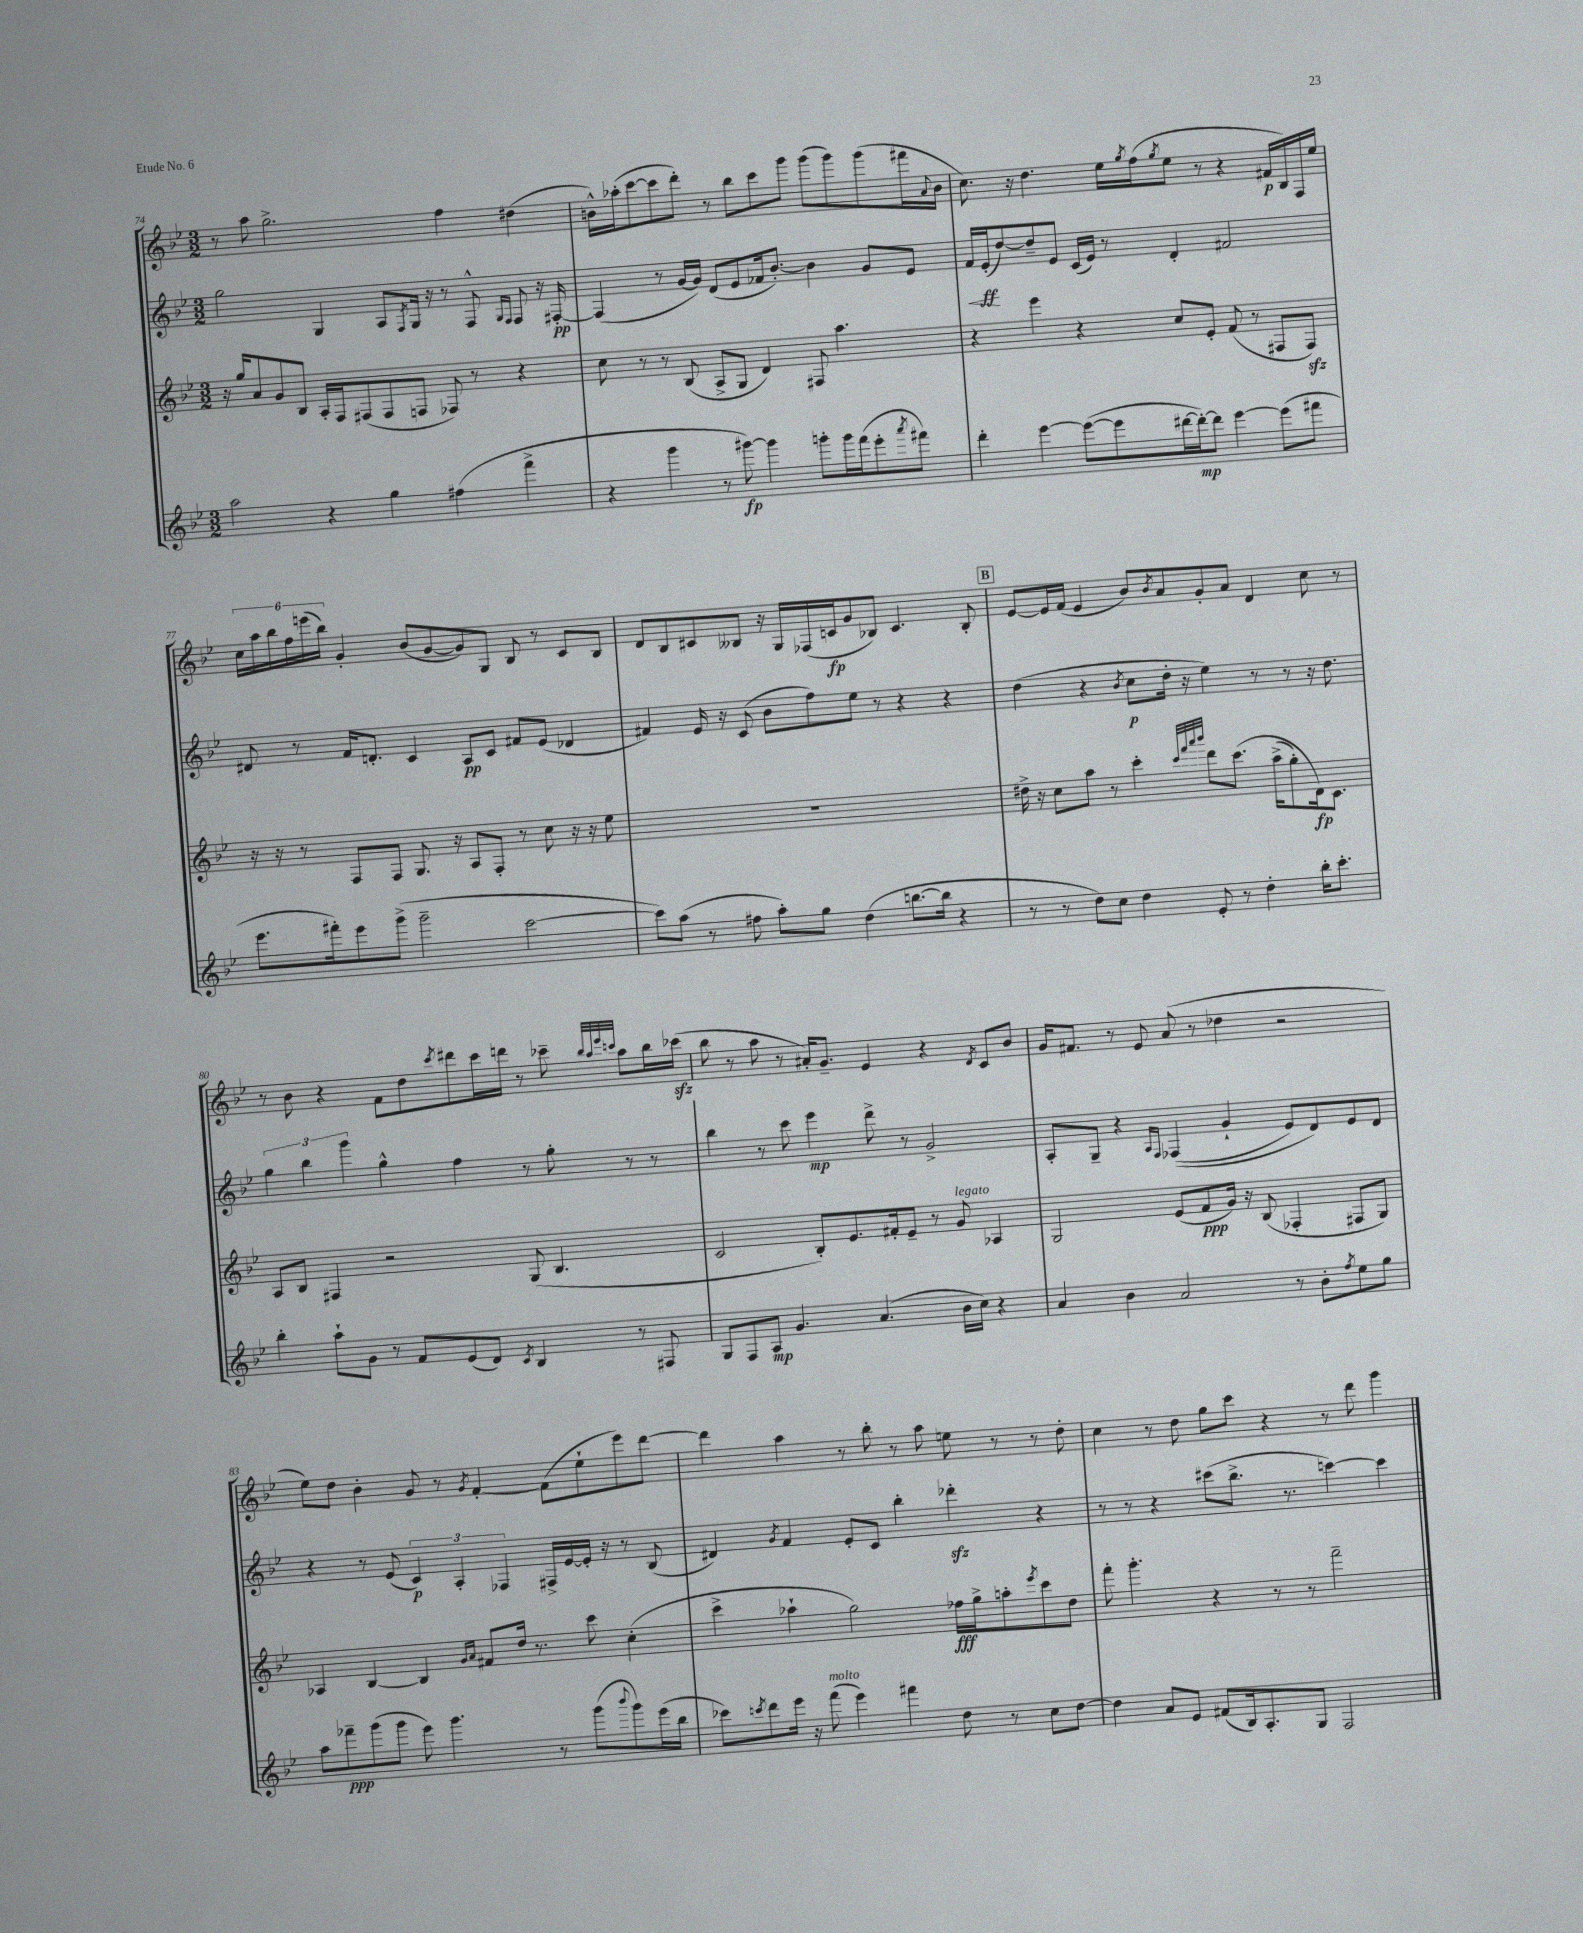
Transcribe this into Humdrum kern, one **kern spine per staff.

**kern	**dynam	**kern	**dynam	**kern	**dynam	**kern	**dynam
*part4	*part4	*part3	*part3	*part2	*part2	*part1	*part1
*staff4	*staff4	*staff3	*staff3	*staff2	*staff2	*staff1	*staff1
*clefG2	*	*clefG2	*	*clefG2	*	*clefG2	*
*k[b-e-]	*	*k[b-e-]	*	*k[b-e-]	*	*k[b-e-]	*
*M3/2	*	*M3/2	*	*M3/2	*	*M3/2	*
=74	=74	=74	=74	=74	=74	=74	=74
2aa\	.	16r	.	2gg\	.	8r	.
.	.	16gg/KL	.	.	.	.	.
.	.	8a/	.	.	.	8aa\	.
.	.	8g/	.	.	.	2.gg^\	.
.	.	8B-/J	.	.	.	.	.
4r	.	16A'/LL	.	4G/	.	.	.
.	.	16F/J	.	.	.	.	.
.	.	(8F#X/	.	.	.	.	.
4gg\	.	8F#/	.	8A/L	.	.	.
.	.	.	.	8qF/	.	.	.
.	.	8Fn/J	.	16G/Jk	.	.	.
.	.	.	.	16r	.	.	.
(4ff#X\	.	8F-X/)	.	8r	.	4ff\	.
.	.	8r	.	8F^^/	.	.	.
.	.	.	.	16qqG/LL	.	.	.
.	.	.	.	16qqF/JJ	.	.	.
4fff^\	.	4r	.	8F/	.	(4dd#X\	.
.	.	.	.	16r	.	.	.
.	.	.	.	[16F#X'/	pp	.	.
=75	=75	=75	=75	=75	=75	=75	=75
4r	.	8cc\	.	(4F#/]	.	16bn^^\LL)	.
.	.	.	.	.	.	(16aa-X'\J	.
.	.	8r	.	.	.	[8ccc\	.
4ggg\	.	8r	.	8r	.	8ccc\]	.
.	.	(8B-/	.	[16g/LL	.	8ddd'\J)	.
.	.	.	.	16g/JJ])	.	.	.
8r	.	8A^/L	.	(8d/L	.	8r	.
[8ggg#X\)	fp	8G/J	.	8e-/	.	8bb-\L	.
4ggg#\]	.	4d/)	.	16f-X/k	.	8ccc\	.
.	.	.	.	[8.b-'/J)	.	.	.
.	.	.	.	.	.	8ggg\J	.
8gggn'\L	.	8F#X/	.	4b-\]	.	(8ggg\L	.
16ggg\L	.	4.aa\	.	.	.	8ggg\)	.
(16fff\J	.	.	.	.	.	.	.
8eee-'\	.	.	.	8g/L	.	(8ggg\	.
8qaaa/	.	.	.	.	.	.	.
8fff#X\J)	.	.	.	8e-/J	.	16fff#X\L	.
.	.	.	.	.	.	8qqa/	.
.	.	.	.	.	.	16b\JJ	.
=76	=76	=76	=76	=76	=76	=76	=76
!	!	!	!	!	!LO:HP:b	!	!
4ddd'\	.	4r	.	16f/LL	<	8.cc\)	.
.	.	.	.	(16e-'/J	ff	.	.
.	.	.	.	[8dd/)	[	.	.
.	.	.	.	.	.	16r	.
[4eee-\	.	4eee-\	.	8dd~/]	.	4.dd\	.
.	.	.	.	8e-/J	.	.	.
(8eee-\L_	.	4r	.	(16c/LL	.	.	.
.	.	.	.	16e-/JJ)	.	.	.
8eee-\]	.	.	.	8r	.	16ee-\LL	.
.	.	.	.	.	.	8qgg/	.
.	.	.	.	.	.	(16ff\J	.
.	.	.	.	.	.	8qgg/	.
[16ddd#X\L	.	8cc/L	.	4d'/	.	8ee-\J	.
16ddd#'\J_)	mp	.	.	.	.	.	.
8ddd#\J]	.	8e-'/J	.	.	.	8r	.
[4eee-\	.	(8f/	.	2f#X/	.	4r	.
.	.	8r	.	.	.	.	.
(8eee-\L]	.	8F#X/L	.	.	.	16f#X/LL	p
.	.	.	.	.	.	16B-/)	.
8fff#X\J	.	8F#zz/J)	.	.	.	16F/	.
.	.	.	.	.	.	16ee-/JJ	.
!!LO:LB:g=z
=77	=77	=77	=77	=77	=77	=77	=77
8.eee-\L	.	16r	.	8d#X/	.	24cc\LL	.
.	.	.	.	.	.	24aa\	.
.	.	16r	.	.	.	.	.
.	.	.	.	.	.	24bb-\	.
.	.	8r	.	8r	.	24ff\	.
.	.	.	.	.	.	(24eeen\	.
16fff#X'\k)	.	.	.	.	.	.	.
.	.	.	.	.	.	24bb-\JJ)	.
8eee-\	.	8F/L	.	16f/KL	.	4g'/	.
.	.	.	.	8.dn'/J	.	.	.
(8ggg^\J	.	8F/J	.	.	.	.	.
2ggg~\	.	8.G/	.	4c/	.	(8b-/L	.
.	.	.	.	.	.	[8g/	.
.	.	16r	.	.	.	.	.
.	.	8A/L	.	8A/L	pp	8g/])	.
.	.	8F'/J	.	8c/J	.	8G/J	.
[2ccc\	.	8r	.	8f#X/L	.	8B-/	.
.	.	8cc\	.	(8e-/J	.	8r	.
.	.	16r	.	4d-X/	.	8c/L	.
.	.	16r	.	.	.	.	.
.	.	8ee-\	.	.	.	8B-/J	.
=78	=78	=78	=78	=78	=78	=78	=78
8ccc\L])	.	1.r	.	4f#X/)	.	8d/L	.
(8aa\J	.	.	.	.	.	8B-/	.
8r	.	.	.	16e-/	.	8c#X/	.
.	.	.	.	16r	.	.	.
8ff#X\	.	.	.	(8c/	.	8B--X/J	.
8aa'\L)	.	.	.	8b-\L	.	16r	.
.	.	.	.	.	.	16G/LL	.
8gg\J	.	.	.	8ff\)	.	(16F-X/	.
.	.	.	.	.	.	16cn/J	fp
(4dd\	.	.	.	8ee-\J	.	8g/	.
.	.	.	.	8r	.	8B-X/J)	.
[8.bbn\L	.	.	.	4r	.	4.c/	.
16bb\Jk]	.	.	.	.	.	.	.
4r	.	.	.	4r	.	.	.
.	.	.	.	.	.	8B-'/	.
!!LO:REH:place=s1:t=B
=79	=79	=79	=79	=79	=79	=79	=79
8r	.	16dd#X^\	.	(4dd\	.	[8e-/L	.
.	.	16r	.	.	.	.	.
8r	.	8cc\L	.	.	.	16e-/L]	.
.	.	.	.	.	.	(16f/JJ	.
8dd\L)	.	8aa\J	.	4r	.	4e-/	.
8cc\J	.	8r	.	.	.	.	.
.	.	.	.	8qb-/	.	.	.
4dd\	.	4ccc'\	.	8cc\L	p	8b-/L)	.
.	.	.	.	.	.	8qb-/	.
.	.	.	.	16dd'\Jk	.	8a/	.
.	.	.	.	16r	.	.	.
.	.	32qqccc/LLL	.	.	.	.	.
.	.	32qqfff/	.	.	.	.	.
.	.	32qqaaa/	.	.	.	.	.
.	.	32qqbbb-/JJJ	.	.	.	.	.
8e-'/	.	8ddd\L	.	4ee-\)	.	8g'/	.
8r	.	(8.ccc\J	.	.	.	8a/J	.
4dd'\	.	.	.	8r	.	4d/	.
.	.	(16aa^\KL	.	.	.	.	.
.	.	8gg'\)	.	8r	.	.	.
16bb-'\KL	.	16d\k)	fp	16r	.	8cc\	.
8.ccc'\J	.	8.c\J	.	8.dd\	.	.	.
.	.	.	.	.	.	8r	.
!!LO:LB:g=z
=80	=80	=80	=80	=80	=80	=80	=80
4bb-'\	.	8A/L	.	6gg\	.	8r	.
.	.	8B-/J	.	.	.	8b-\	.
.	.	.	.	6bb-\	.	.	.
8aa`\L	.	4F#X/	.	.	.	4r	.
.	.	.	.	6ggg\	.	.	.
8g\J	.	.	.	.	.	.	.
8r	.	2r	.	4gg^^\	.	8f\L	.
8f/L	.	.	.	.	.	8dd\	.
.	.	.	.	.	.	8qccc/	.
(8e-/	.	.	.	4ff\	.	8ddd#X\	.
8d/J)	.	.	.	.	.	16ccc\L	.
.	.	.	.	.	.	16dddn\JJ	.
8qc/	.	.	.	.	.	.	.
4B-/	.	(8G/	.	8r	.	8r	.
.	.	4.B-/	.	8gg'\	.	8ccc-X~\	.
.	.	.	.	.	.	32qqbb-/LLL	.
.	.	.	.	.	.	32qqaa/	.
.	.	.	.	.	.	32qqeee-/	.
.	.	.	.	.	.	32qqcccn/JJJ	.
8r	.	.	.	8r	.	8aa\L	.
8F#X/	.	.	.	8r	.	16bb-\L	.
.	.	.	.	.	.	(16ccc-Xzz\JJ	.
=81	=81	=81	=81	=81	=81	=81	=81
8G/L	.	2c/	.	4bb-\	.	8bb-\	.
8F/	.	.	.	.	.	8r	.
8A/J	mp	.	.	8r	.	8aa\	.
4.g/	.	.	.	8ccc\	.	8r	.
.	.	8B-'/L)	.	4eee-\	mp	16a#X'/KL)	.
.	.	.	.	.	.	8.g~/J	.
.	.	8.e-/	.	.	.	.	.
(4.a/	.	.	.	8ddd^\	.	4e-/	.
.	.	16f#X'/k	.	.	.	.	.
.	.	8e-~/J	.	8r	.	.	.
.	.	8r	.	2g^/	.	4r	.
!	!	!LO:TX:a:i:t=legato	!	!	!	!	!
16b-\LL	.	8g/	.	.	.	.	.
16cc\JJ)	.	.	.	.	.	.	.
.	.	.	.	.	.	8qd/	.
4r	.	4A-X/	.	.	.	8c/L	.
.	.	.	.	.	.	8b-/J	.
=82	=82	=82	=82	=82	=82	=82	=82
4a/	.	2G/	.	8A'/L	.	16g/KL	.
.	.	.	.	.	.	8.f#X/J	.
.	.	.	.	8G~/J	.	.	.
4b-\	.	.	.	4r	.	8r	.
.	.	.	.	.	.	8e-/	.
.	.	.	.	16qqA/LL	.	.	.
.	.	.	.	16qqF/JJ	.	.	.
2a/	.	(8e-/L	.	((4F-X/	.	(8a/	.
.	.	8f/	ppp	.	.	8r	.
.	.	16g/Jk)	.	4g`/	.	4dd-X\	.
.	.	16r	.	.	.	.	.
.	.	(8B-/	.	.	.	.	.
8r	.	4F-X'/	.	8e-/L)	.	2r	.
8b-'\L	.	.	.	8d/)	.	.	.
8qff/	.	.	.	.	.	.	.
8ee-\	.	8F#X/L	.	8e-/	.	.	.
8gg\J	.	8G/J)	.	8d/J	.	.	.
!!LO:LB:g=z
=83	=83	=83	=83	=83	=83	=83	=83
8aa\L	.	4A-X/	.	4r	.	8ee-\L)	.
8fff-X~\	ppp	.	.	.	.	8dd\J	.
(8ggg\	.	[4B-/	.	8r	.	4b-'\	.
8ggg\J	.	.	.	(8e-/	.	.	.
8eee-\)	.	4B-/]	.	6c/)	p	8g/	.
4.ggg\	.	.	.	.	.	8r	.
.	.	.	.	6A'/	.	.	.
.	.	16qqg/LL	.	.	.	.	.
.	.	16qqa/JJ	.	.	.	8qg/	.
.	.	8f#X/L	.	.	.	[4f'/	.
.	.	.	.	6F-X/	.	.	.
.	.	16dd/Jk	.	.	.	.	.
.	.	8.r	.	.	.	.	.
8r	.	.	.	16F#X^/LL	.	(8f\L]	.
.	.	.	.	[16e-/	.	.	.
(8ggg\L	.	8ccc\	.	16e-'/JJ]	.	8ee-`\	.
.	.	.	.	16r	.	.	.
8qqbbb-/	.	.	.	.	.	.	.
8ggg\)	.	(4cc'\	.	8r	.	8eee-\)	.
(16eee-\L	.	.	.	(8B-/	.	[8ddd\J	.
16bb-\JJ	.	.	.	.	.	.	.
=84	=84	=84	=84	=84	=84	=84	=84
8ccc-X\L)	.	4ccc^\	.	4d#X/)	.	4ddd\]	.
8qcccn/	.	.	.	.	.	.	.
8ddd\	.	.	.	.	.	.	.
.	.	.	.	8qg/	.	.	.
16eee-\Jk	.	4aa-X`\	.	4f/	.	4aa\	.
16r	.	.	.	.	.	.	.
!LO:TX:a:i:t=molto	!	!	!	!	!	!	!
(8fff\	.	.	.	.	.	.	.
4eee-\)	.	2gg\)	.	8e-'/L	.	8r	.
.	.	.	.	8c/J	.	8bb-'\	.
4fff#X\	.	.	.	4bb-'\	.	8r	.
.	.	.	.	.	.	8aa\	.
8dd\	.	16ff-X\LL	fff	4ddd-Xzz'\	.	8een\	.
.	.	16gg^\J	.	.	.	.	.
8r	.	8aan'\	.	.	.	8r	.
.	.	8qeee-/	.	.	.	.	.
8cc\L	.	8ccc\	.	4r	.	8r	.
[8dd\J	.	8dd\J	.	.	.	8dd'\	.
=85	=85	=85	=85	=85	=85	=85	=85
4dd\]	.	8fff'\	.	8r	.	4cc\	.
.	.	4.ggg'\	.	8r	.	.	.
8a/L	.	.	.	4r	.	8r	.
8e-/J	.	.	.	.	.	8dd\	.
(8f#X/L	.	4r	.	(8ccc#X\L	.	8gg\L	.
16B-/k)	.	.	.	8.bb-^\J	.	8ccc\J	.
8.A'/	.	.	.	.	.	.	.
.	.	8r	.	.	.	4r	.
.	.	.	.	8.r	.	.	.
8G/J	.	8r	.	.	.	.	.
2F/	.	2fff~\	.	[4cccn\)	.	8r	.
.	.	.	.	.	.	8ddd\	.
.	.	.	.	4ccc\]	.	4ggg\	.
==	==	==	==	==	==	==	==
*-	*-	*-	*-	*-	*-	*-	*-
